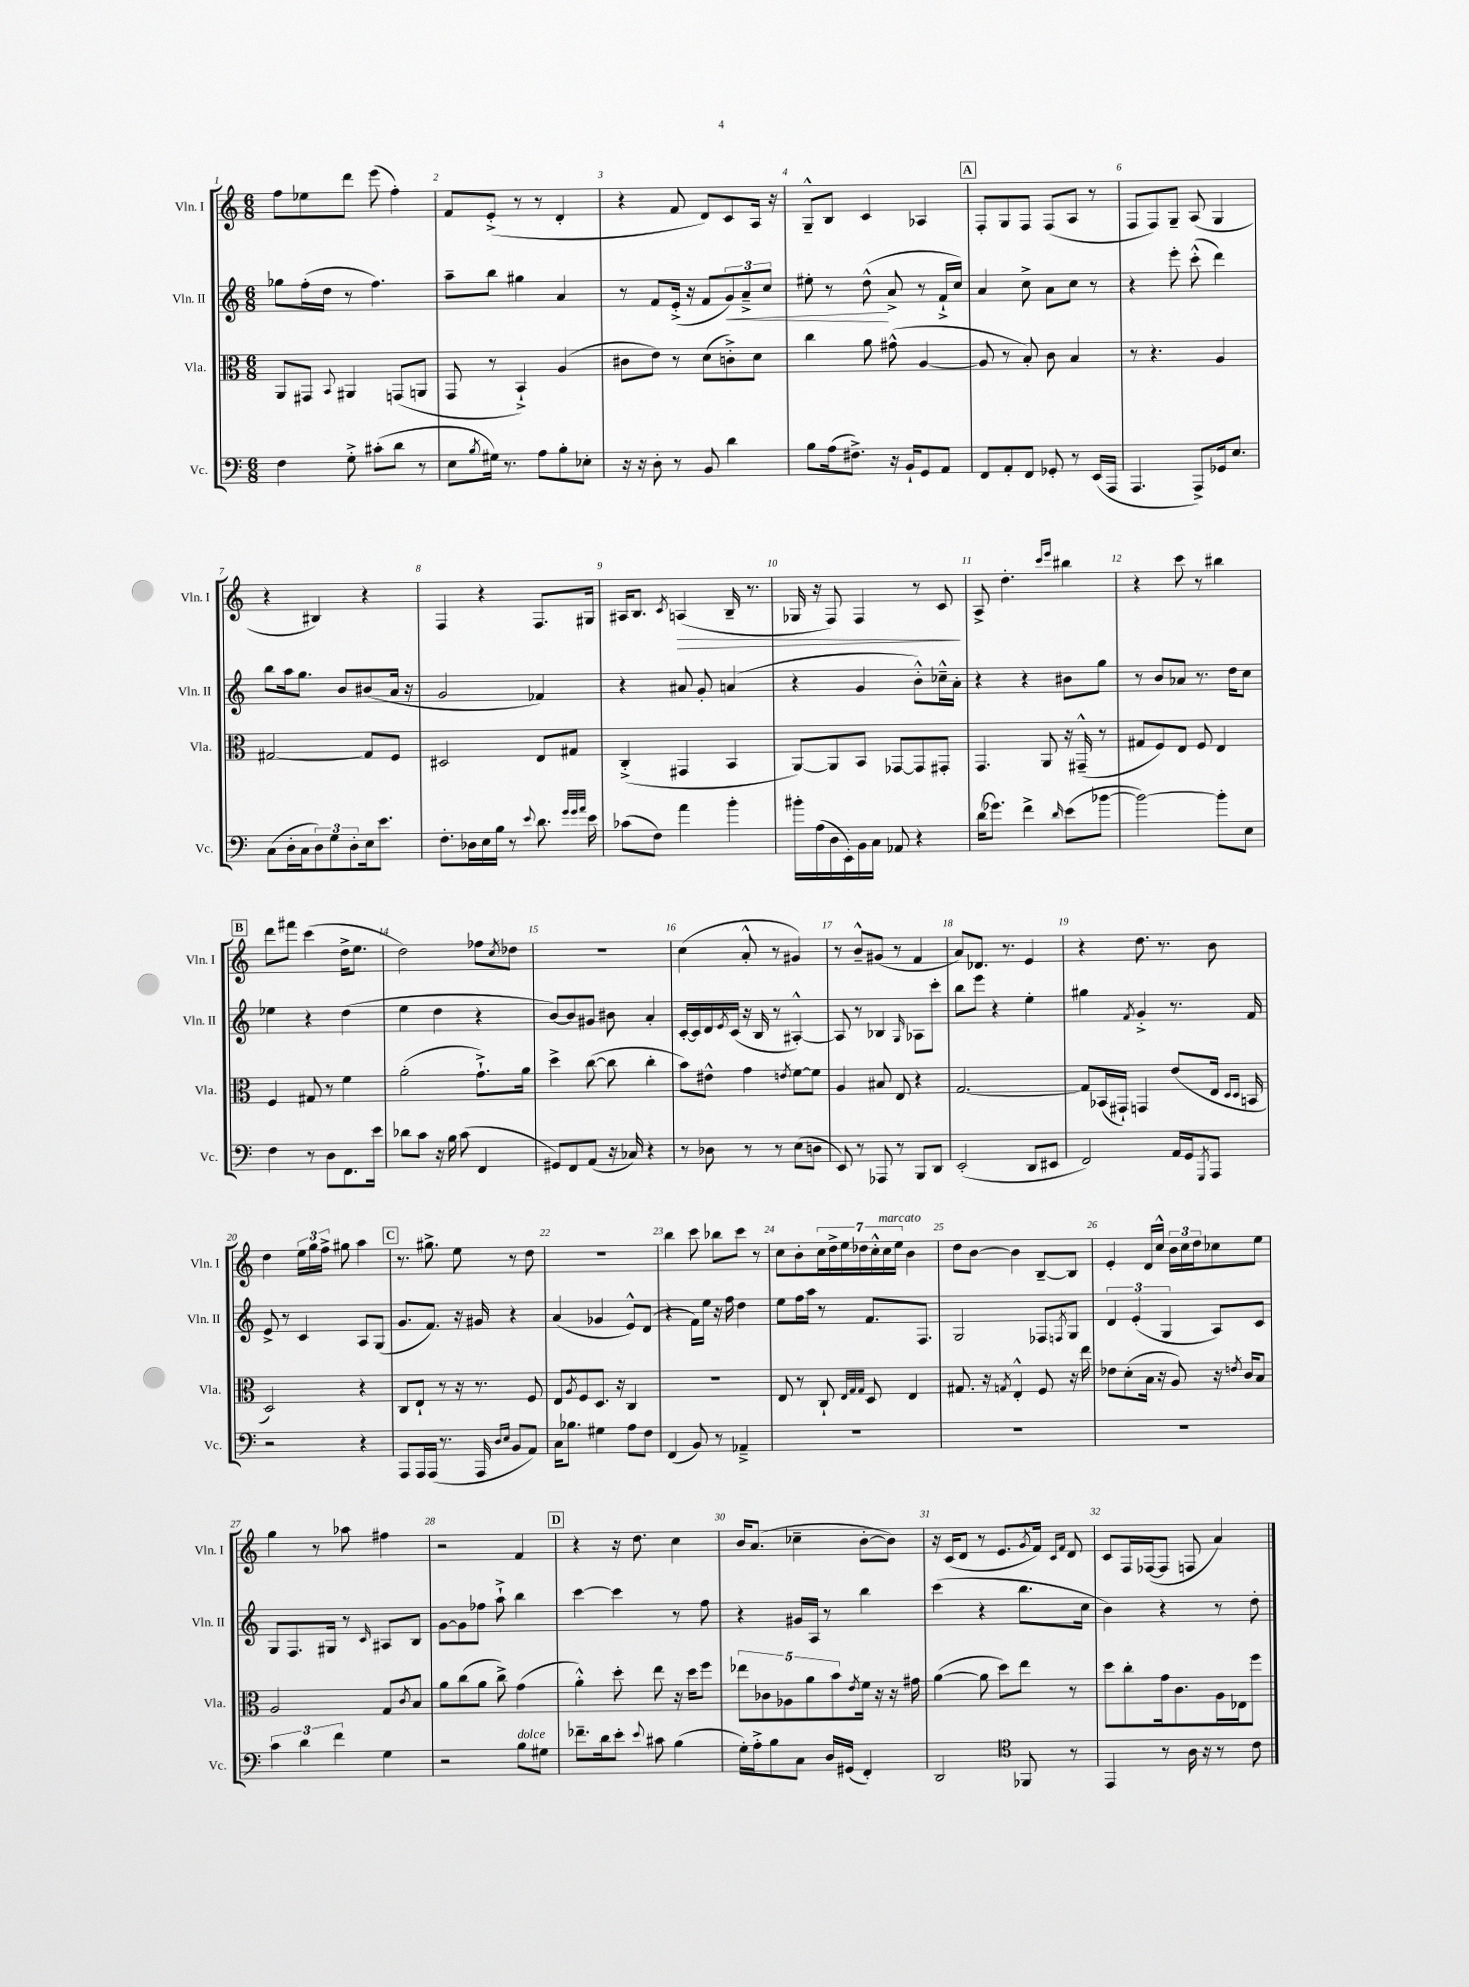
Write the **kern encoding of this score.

**kern	**kern	**kern	**kern
*staff4	*staff3	*staff2	*staff1
*clefF4	*clefC3	*clefG2	*clefG2
*k[]	*k[]	*k[]	*k[]
*M6/8	*M6/8	*M6/8	*M6/8
4F\	8AA/L	8gg-\L	8ff\L
.	8GG#/J	(16ff'\L	8ee-\
.	.	16dd\JJ	.
.	8qqBB/	.	.
8G'^\	4AA#/	8r	8ddd\J
(8c#'\L	.	4.ff\)	(8eee\
8d\J	(8GG/L	.	4ff'\)
8r	8AA/J	.	.
=	=	=	=
8E\L	8GG/	8aa~\L	8f/L
8qB/	.	.	.
16G#\Jk)	8r	8bb\J	(8e'^/J
8.r	.	.	.
.	4BB`^/)	4gg#\	8r
8A\L	.	.	8r
8B'\	(4A/	4a/	4d'/
8E-'\J	.	.	.
=	=	=	=
16r	8c#\L	8r	4r
16r	.	.	.
8D'\	8e\J)	8f/L	.
8r	8r	(16e'^/Jk	8f/
.	.	16r	.
8BB/	(8d\L	8f/L	8d/L)
4d\	8c'^\)	12g/)	8c/
.	.	12a~^/	.
.	8d\J	.	16A/Jk
.	.	12cc/J	.
.	.	.	16r
=	=	=	=
8B\L	4cc\	8ee#'\	8G~^^/L
(16A\k	.	8r	8B/J
8.F#^\J)	.	.	.
.	8a\	(8dd^^\	4c/
16r	(8g#^^\	8a^/	.
16BB`/LK	.	.	.
8GG/	[4A/	8r	4A-/
8AA/J	.	16f`^/LL	.
.	.	16cc/JJ)	.
=	=	=	=
8FF/L	8A/]	4a/	8F'/L
8AA'/	8r	.	8G/
8FF/J	8B'/)	8cc^\	8F/J
8GG-'/	8c\	8a\L	(8F/L
8r	4B/	8cc\J	8A/J
(16EE/LL	.	8r	8r
16AAA/JJ	.	.	.
=	=	=	=
4.AAA/	8r	4r	8F/L
.	4.r	.	8F/)
.	.	8eee'\	8G~/J
8AAA^/L)	.	(8ccc'^^\	(8A/
16GG-/k	4A/	4ddd\)	4G/
8.E/J	.	.	.
=	=	=	=
(8C\L	[2G#/	8bb\L	4r
16D'\L	.	16aa\k	.
16C\J	.	8.gg\J	.
12D\)	.	.	4B#/)
12G\	.	.	.
.	.	8b/L	.
12D'\	.	.	.
16E\k	8G#/]L	(8b#/	4r
8.e\J	.	.	.
.	8F/J	16a/Jk	.
.	.	16r	.
=	=	=	=
8.F'\L	2D#/	2g/	4F/
16D-\L	.	.	.
16E\	.	.	4r
16B\JJ	.	.	.
8r	.	.	.
8qqe/	.	.	.
8.d\	8E/L	4f-/)	8.F/L
.	8G#/J	.	.
32qqg/LLL	.	.	.
32qqg/	.	.	.
32qqa/JJJ	.	.	.
16e\	.	.	16G#/Jk
=	=	=	=
(8c-\L	(4C'^/	4r	16A#/LK
.	.	.	8.B/J
8F\J)	.	.	.
.	.	.	8qc/
4a\	4GG#/	8a#/	(4A/
.	.	8g'/	.
4b'\	4BB/	(4a/	16B~/
.	.	.	8.r
=	=	=	=
16b#'\LL	[8AA/L)	4r	16G-/
(16A\	.	.	16r
16D\	8AA/]	.	8F/)
16EE'\)	.	.	.
16BB\	8BB/J	4g/	4F/
16C\JJ	.	.	.
8AA-/	[8GG-/L	.	.
4r	8GG-/]	8b'^^\L)	8r
.	8GG#'/J	16cc-~^^\L	8c/
.	.	16a'\JJ	.
=	=	=	=
(16d\LK	4.GG/	4r	8A^/
8.g-\J)	.	.	.
.	.	.	4.dd'\
4f^\	.	4r	.
.	8AA/	.	.
.	.	.	16qqccc/LL
16qqd/	.	.	16qqeee/JJ
(8e\L	16r	8b#\L	4bb#\
.	(16GG#~^^/	.	.
[8b-\J	8r	8gg\J	.
=	=	=	=
2b-\_)	8G#/L	8r	4r
.	8F/)	8b/L	.
.	8E/J	8a-/J	8ccc\
.	8F/	8.r	8r
8b-'\]L	4E/	.	4bb#\
.	.	16dd\LK	.
8E\J	.	8cc\J	.
=	=	=	=
4F\	4F/	4ee-\	8ddd\L
.	.	.	8fff#\J
8r	8G#/	4r	(4ccc\
8D\L	8r	.	.
8.FF\	4f\	(4dd\	16dd^\LK
.	.	.	8.ee\J
16e\Jk	.	.	.
=	=	=	=
8d-\L	(2a'\	4ee\	2dd\)
8c\J	.	.	.
16r	.	4dd\	.
16B\	.	.	.
(8c\	.	.	.
4FF/	8.g`^\L)	4r	8ff-\L
.	.	.	8qcc/
.	.	.	8dd-\J
.	16a\Jk	.	.
=	=	=	=
8GG#/L)	4dd^\	[8b/L)	2.r
8FF/	.	8b/]	.
(8AA/J	([8cc\	8g#/J	.
16r	8cc\]	8b#\	.
16C-/)	.	.	.
4r	4cc'\	4a'/	.
=	=	=	=
8r	8b\L)	[16c'/LL	(4cc\
.	.	16c/]	.
8D-\	8e#^^\J	16d/	.
.	.	8qe/	.
.	.	(16c/JJ	.
8r	4g\	16r	8a'^^/
.	.	16B/	.
8r	.	8r	8r
.	8qe/	.	.
(8E\L	[8f\L	[4A#'^^/)	4g#/)
8D\J	8f\]J	.	.
=	=	=	=
8EE/)	4A/	8A#/]	8r
8r	.	8r	8b~^^/L
8AAA-/	8B#/	4B-/	(8g#/J
8r	8E/	.	8r
.	.	16qqG/	.
8BBB/L	4r	8A-\L	4f/
8DD/J	.	8ccc'\J	.
=	=	=	=
(2EE'/	[2.G/	8bb\L	8a/L)
.	.	8eee\J	8.d-/J
.	.	4r	.
.	.	.	8.r
8DD/L	.	4ee'\	4e/
8EE#/J	.	.	.
=	=	=	=
2FF/)	8G/]L	4gg#\	4r
.	(16BB-/L	.	.
.	16GG#`/JJ)	.	.
.	.	8qf/	.
.	4GG/	4g'^/	8.dd\
.	.	.	8.r
16AA/LL	(8e/L	8.r	.
16GG/J	.	.	.
8qGGG/	.	.	.
8AAA/J	16E/Jk	.	8b\
.	16qqD/LL	.	.
.	16qqD/JJ	.	.
.	16BB/	16f/	.
=	=	=	=
2r	2D/)	8e^/	4dd\
.	.	8r	.
.	.	4c/	24ee\LL
.	.	.	24gg\
.	.	.	24ff^\JJ
.	.	.	8gg#\
4r	4r	8A/L	4aa\
.	.	(8G/J	.
=	=	=	=
8AAA/L	8C/L	8.g/L	8.r
16AAA/L	8E`/J	.	.
(16AAA/JJ	.	8.f/J)	8.gg#^\
8.r	8r	.	.
.	16r	16r	8ee\
16AAA/	8.r	16g#/	.
16qqD/LL	.	.	.
16qqE/JJ	.	.	.
8BB/L	.	4r	8r
8AA/J)	8F/	.	8dd\
=	=	=	=
16C\LK	8E/L	(4a/	2.r
8.B-\J	.	.	.
.	8qA/	.	.
.	8F/	.	.
4G#\	8.D/J	4g-/	.
.	16r	.	.
8A\L	4C/	8e^^/L)	.
8F\J	.	(8d/J	.
=	=	=	=
(4FF/	2.r	4r	4bb\
8BB/)	.	16f\LL)	8ccc\
.	.	16ee\JJ	.
8r	.	16r	8bb-\L
.	.	16ff\	.
4AA-~^/	.	4dd\	8ccc\J
.	.	.	8r
=	=	=	=
2.r	8E/	8ee\L	8cc\L
.	8r	16ff\L	8b'\
.	.	16aa\JJ	.
.	8C`/	8r	28cc\L
.	.	.	28dd^\
.	.	.	28ee\
.	.	.	28dd-\
.	32qqE/LLL	.	.
.	32qqG/	.	.
.	32qqG/JJJ	.	.
.	8D/	8.f/L	.
.	.	.	28cc'^^\
.	.	.	28cc\
.	.	.	28ee\JJ
.	4E/	.	4b\
.	.	8.F/J	.
=	=	=	=
2.r	8.G#/	2G/	8dd\L
.	.	.	[8b\J
.	16r	.	.
.	8qG/	.	.
.	4E'^^/	.	4b\]
.	8F/	8F-/L	[8B~/L
.	.	8qF/	.
.	16r	8G/J	8B/]J
.	16ee\	.	.
=	=	=	=
2.r	8e-\L	6d/	4e'/
.	(8d'\	.	.
.	.	(6e'/	.
.	16B\Jk	.	16d/LL
.	16r	.	16cc^^/JJ
.	.	6G/	.
.	8A/)	.	24b\LL
.	.	.	24cc\
.	.	.	24dd\J
.	16r	8A/L)	8cc-\
.	8qe/	.	.
.	16c/LK	.	.
.	8B/J	8c/J	8ee\J
=	=	=	=
6c\	2A/	8G/L	4gg\
.	.	8.F/	.
6d\	.	.	.
.	.	.	8r
.	.	16G#/Jk	.
6f\	.	.	.
.	.	8r	8aa-\
.	.	16qqc/	.
4G\	8G/L	8A#/L	4ff#\
.	8qc/	.	.
.	8B/J	8B/J	.
=	=	=	=
2r	8a\L	[8g\L	2r
.	(8cc\	8g\]	.
.	8a\J	8ff-\J	.
.	8cc^\)	8aa`^\	.
8B\L	(4g\	4bb\	4f/
8G#\J	.	.	.
=	=	=	=
8.f-~\L	4a'^^\)	[4ccc\	4r
16d\k	.	.	.
8e'\J	8dd'\	4ccc\]	16r
.	.	.	8.dd\
8qqe/	.	.	.
8c#\	8ee\	.	.
(4B\	16r	8r	4cc\
.	16dd\LK	.	.
.	8ff\J	8ff\	.
=	=	=	=
16G'\LL)	10ee-\L	4r	16b/LK
16A'^\J	.	.	(8.a/J
.	10c-\	.	.
8B\	.	.	.
.	10A-\	.	.
8C\J	.	16g#/LL	4cc-~\
.	10a\	.	.
.	.	16A/JJ	.
16D/LL	.	8r	.
.	10b\	.	.
(16GG#/JJ	.	.	.
.	8qe/	.	.
4FF'/)	16f\Jk	4bb\	[8b'\L
.	16r	.	.
.	16r	.	8b\]J)
.	16g#\	.	.
=	=	=	=
2DD/	([4a\	(4ccc\	16r
.	.	.	(16c/LK
.	.	.	8d/J
.	8a\]	4r	8r
.	8dd\L)	.	8.e/L
*clefC4	*	*	*
8FF-/	8ee\J	8.bb\L	.
.	.	.	8qg/
.	.	.	16f/Jk)
.	.	.	16qqc/LL
.	.	.	16qqf/JJ
8r	8r	.	8d/
.	.	16cc\Jk	.
=	=	=	=
4EE/	8dd\L	4b\)	8c/L
.	8cc'\	.	16F/L
.	.	.	([16F-/J
8r	16g\k	4r	8F-/]J
.	8.c\	.	.
16A\	.	.	8F/
16r	.	.	.
8r	16A\L	8r	4a/)
.	16E-\J	.	.
8c\	8ff\J	8dd'\	.
==	==	==	==
*-	*-	*-	*-
